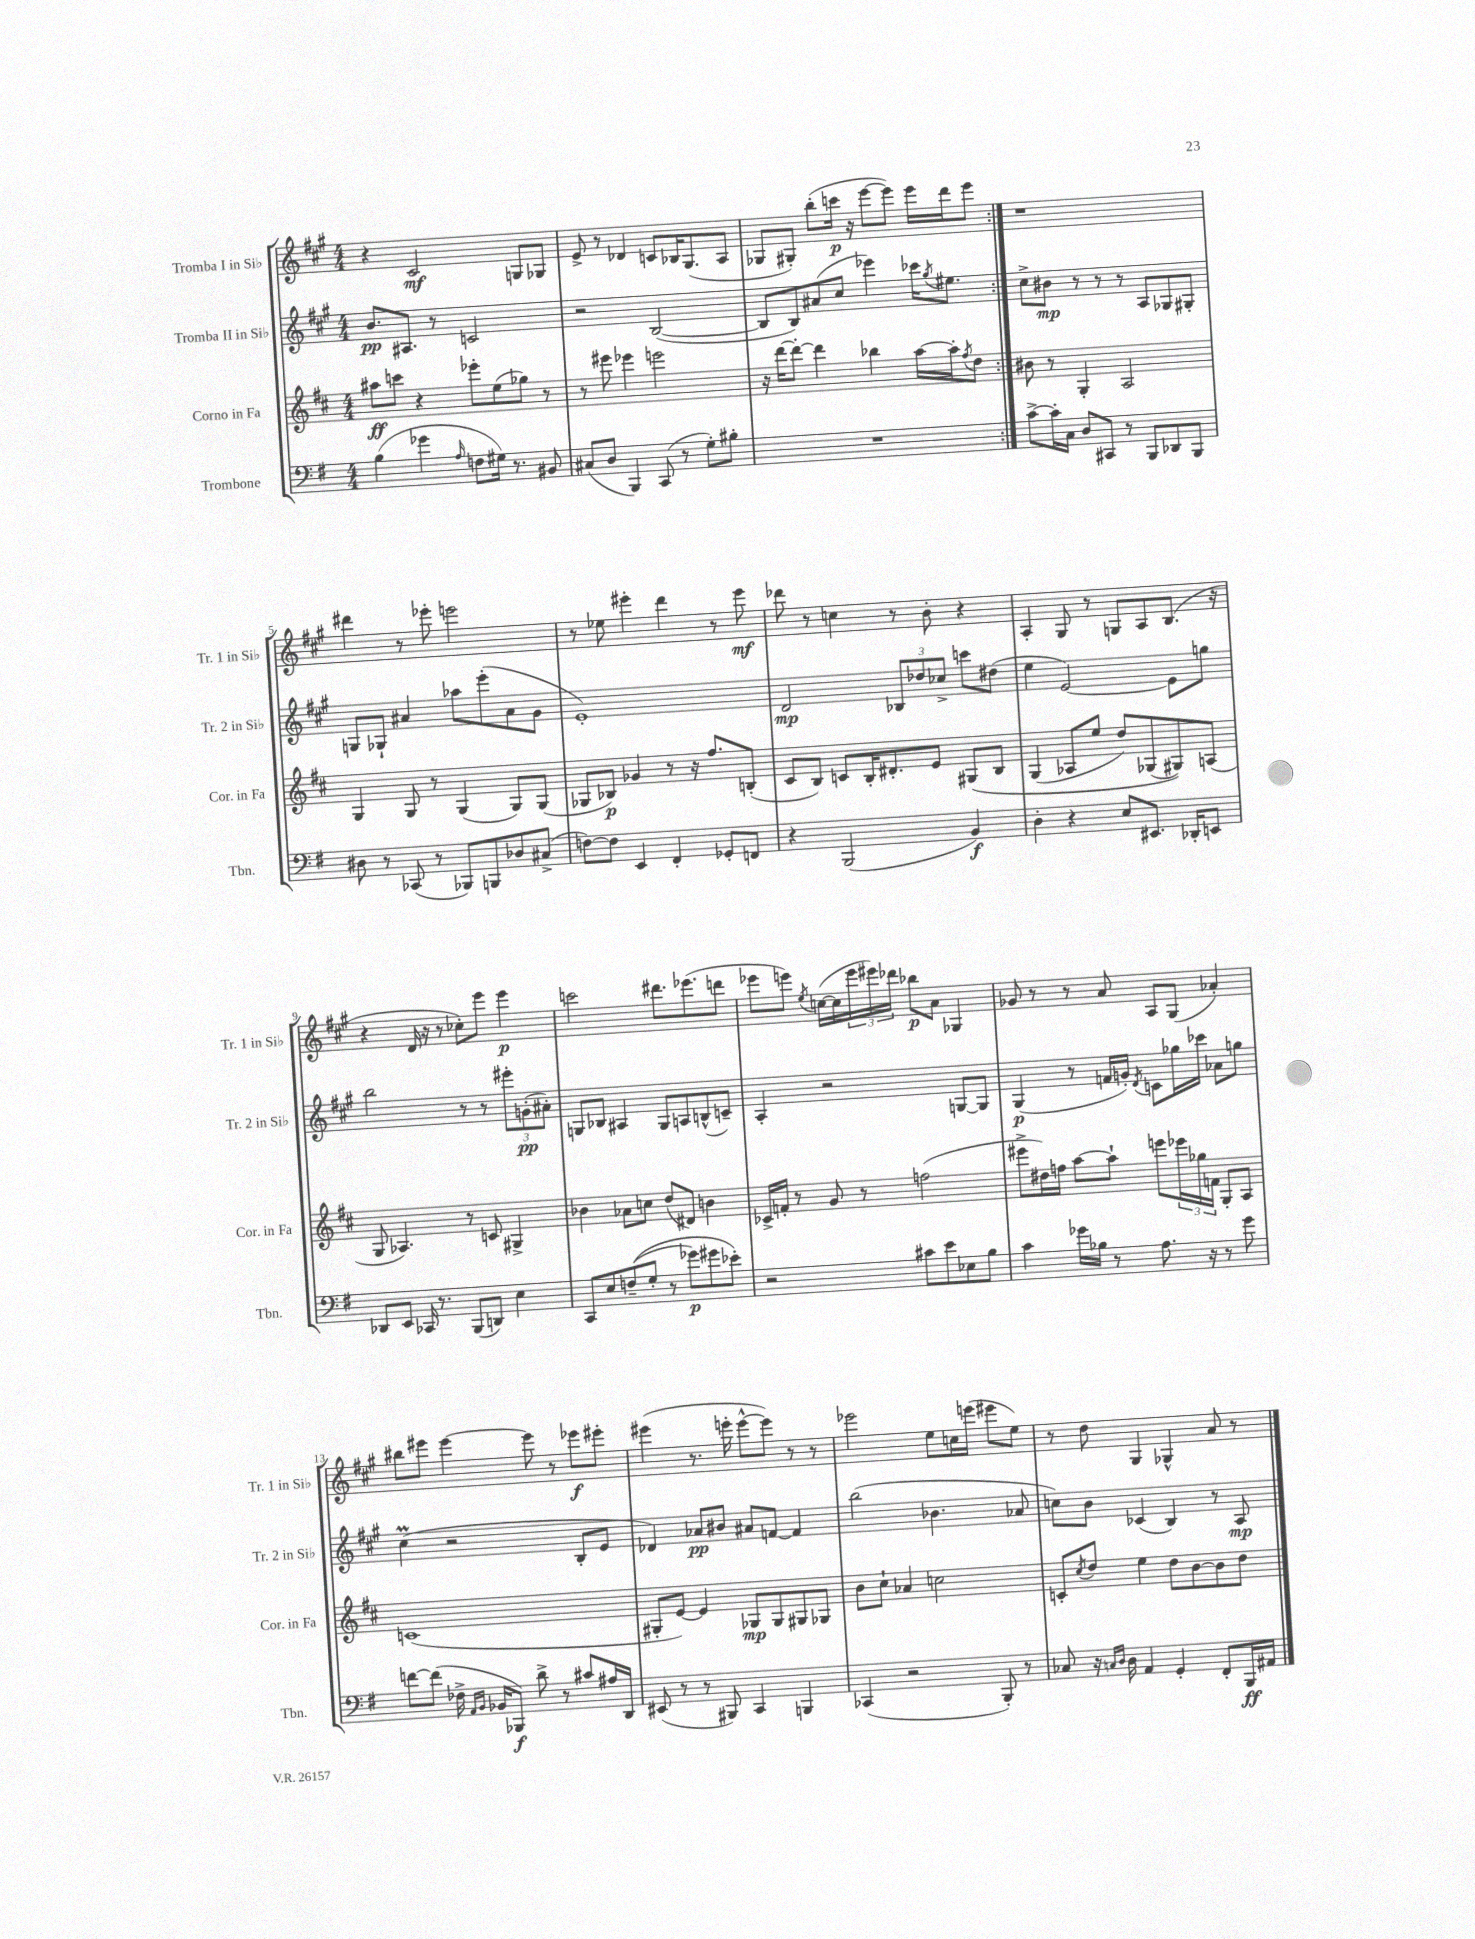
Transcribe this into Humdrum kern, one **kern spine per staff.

**kern	**dynam	**kern	**dynam	**kern	**dynam	**kern	**dynam
*part4	*part4	*part3	*part3	*part2	*part2	*part1	*part1
*staff4	*staff4	*staff3	*staff3	*staff2	*staff2	*staff1	*staff1
*I"Trombone	*	*I"Corno in Fa	*	*I"Tromba II in Si♭	*	*I"Tromba I in Si♭	*
*I'Tbn.	*	*I'Cor. in Fa	*	*I'Tr. 2 in Si♭	*	*I'Tr. 1 in Si♭	*
*clefF4	*	*clefG2	*	*clefG2	*	*clefG2	*
*k[f#]	*	*k[f#c#]	*	*k[f#c#g#]	*	*k[f#c#g#]	*
*M4/4	*	*M4/4	*	*M4/4	*	*M4/4	*
=1	=1	=1	=1	=1	=1	=1	=1
(4B\	.	8aa#X\L	ff	8.b/L	pp	4r	.
.	.	8cccn\J	.	.	.	.	.
.	.	.	.	8.A#X/J	.	.	.
4g-X\	.	4r	.	.	.	2c#/	mf
.	.	.	.	8r	.	.	.
16qqA/	.	.	.	.	.	.	.
8Fn\L	.	8eee-X'\L	.	2cn/	.	.	.
16G#X\Jk)	.	(8ee\	.	.	.	.	.
8.r	.	.	.	.	.	.	.
.	.	8gg-X\J)	.	.	.	8Gn/L	.
8BB#X/	.	8r	.	.	.	8G-X/J	.
=2	=2	=2	=2	=2	=2	=2	=2
(8C#X/L	.	8r	.	2r	.	8e^/	.
8D/J	.	8eee#X\	.	.	.	8r	.
4BBB/)	.	4eee-X\	.	.	.	4d-X/	.
(8CC/	.	2eeen\	.	([2B/	.	8cn/L	.
8r	.	.	.	.	.	16B-X/K	.
.	.	.	.	.	.	(8.G#/	.
8G'\L)	.	.	.	.	.	.	.
8B#X'\J	.	.	.	.	.	8A/J	.
=3	=3	=3	=3	=3	=3	=3	=3
1r	.	16r	.	8B/L]	.	8G-X/L	.
.	.	[16ddd\KL	.	.	.	.	.
.	.	8ddd'\J_	.	8B/)	.	8G#X'/J)	.
.	.	4ddd\]	.	(8a#X/	.	(8bb'\L	.
.	.	.	.	8cc#/J	.	16cccn\Jk	p
.	.	.	.	.	.	16r	.
.	.	4bb-X\	.	4eee-X\)	.	[8eee\L	.
.	.	.	.	.	.	8eee\J])	.
.	.	[16aa\LL	.	16ccc-X\KL	.	16eee\LL	.
.	.	.	.	8qgg#/	.	.	.
.	.	16aa'\J]	.	8.ee#X\J	.	16ddd\J	.
.	.	8qff#/	.	.	.	.	.
.	.	8dd\J	.	.	.	8eee\J	.
=4:|!	=4:|!	=4:|!	=4:|!	=4:|!	=4:|!	=4:|!	=4:|!
[8c^\L	.	8b#X\	.	8cc#^\L	.	1r	.
16c'\L]	.	8r	.	8b#X\J	mp	.	.
16C\JJ	.	.	.	.	.	.	.
8D/L	.	4G'/	.	8r	.	.	.
8CC#X/J	.	.	.	8r	.	.	.
8r	.	2A/	.	8r	.	.	.
8BBB/L	.	.	.	8A/L	.	.	.
8DD-X/	.	.	.	8G-X/	.	.	.
8BBB/J	.	.	.	8G#X'/J	.	.	.
!!LO:LB:g=z
=5	=5	=5	=5	=5	=5	=5	=5
8D#X\	.	4G/	.	8Gn/L	.	4ddd#X\	.
8r	.	.	.	8G-X`/J	.	.	.
(8CC-X/	.	8G/	.	4a#X/	.	8r	.
8r	.	8r	.	.	.	8eee-X'\	.
8BBB-X/L)	.	(4G/	.	8aa-X\L	.	2eeen\	.
8BBBn/	.	.	.	(8eee'\	.	.	.
8D-X/	.	8G/L)	.	8a#\	.	.	.
(8C#X^/J	.	(8G/J	.	8g#\J	.	.	.
=6	=6	=6	=6	=6	=6	=6	=6
[8Fn\L)	.	8G-X/L	.	1e')	.	8r	.
8F\J]	.	8B-X/J)	p	.	.	8ee-X\	.
4EE/	.	4g-X/	.	.	.	4eee#X'\	.
4FF#'/	.	8r	.	.	.	4ddd\	.
.	.	16r	.	.	.	.	.
.	.	8.ff#/L	.	.	.	.	.
8GG-X'/L	.	.	.	.	.	8r	.
8FFn/J	.	(8Bn'/J	.	.	.	8eee#\	mf
=7	=7	=7	=7	=7	=7	=7	=7
4r	.	8c#/L	.	2d/	mp	8ddd-X\	.
.	.	8B/J)	.	.	.	8r	.
(2BBB/	.	8cn/L	.	.	.	4ccn\	.
.	.	16B'/K	.	.	.	.	.
.	.	8.d#X'/	.	.	.	.	.
.	.	.	.	12B-X/L	.	8r	.
.	.	.	.	12dd-X/	.	.	.
.	.	8e/J	.	.	.	8b'\	.
.	.	.	.	12cc-X^/J	.	.	.
4BB/)	f	(8G#X/L	.	8cccn\L	.	4r	.
.	.	8B/J	.	(8dd#X\J	.	.	.
=8	=8	=8	=8	=8	=8	=8	=8
4D'\	.	(4G/	.	4ee\	.	4A'/	.
4r	.	8A-X/L	.	[2e/)	.	8G#/	.
.	.	8ee/J	.	.	.	8r	.
8E/L	.	8dd/L)	.	.	.	8Gn/L	.
8.EE#X/J	.	(8G-X/	.	.	.	8A/	.
.	.	8G#X/))	.	8e\L]	.	(8.B/J	.
16DD-X'/KL	.	.	.	.	.	.	.
8EEn/J	.	(8An/J	.	8ggn\J	.	.	.
.	.	.	.	.	.	16r	.
!!LO:LB:g=z
=9	=9	=9	=9	=9	=9	=9	=9
8DD-X/L	.	8G/	.	2bb\	.	4r	.
8EE/J	.	4.A-X/)	.	.	.	.	.
16CC-X/	.	.	.	.	.	16d/	.
8.r	.	.	.	.	.	16r	.
.	.	.	.	.	.	8r	.
(8BBB/L	.	8r	.	8r	.	8cc-X'\L)	.
8DDn/J)	.	8cn/	.	8r	.	8eee\J	.
4E\	.	4G#X^/	.	12eee#X'\L	.	4eee\	p
.	.	.	.	(12gn'\	pp	.	.
.	.	.	.	12a#X'\J)	.	.	.
=10	=10	=10	=10	=10	=10	=10	=10
8CC/L	.	4b-X\	.	8Gn/L	.	2cccn\	.
8E/	.	.	.	8B-X/J	.	.	.
((8Fn~/	.	8a-X\L	.	4A#X/	.	.	.
8G'/J	.	8ccn\J	.	.	.	.	.
8r	.	(8dd/L	.	8G/L	.	8.ddd#X\L	.
8g-X\L)	p	8d#X/J)	.	8An/	.	.	.
.	.	.	.	.	.	(8.eee-X\	.
8g#X\	.	4bn\	.	(8Bn^^/	.	.	.
8e-X'\J)	.	.	.	8cn~/J)	.	8dddn\J	.
=11	=11	=11	=11	=11	=11	=11	=11
2r	.	16c-X^/LL	.	4A'/	.	8eee-X\L	.
.	.	16fn'/JJ	.	.	.	.	.
.	.	8r	.	.	.	8eeen\J)	.
.	.	.	.	.	.	8qee/	.
.	.	8g/	.	2r	.	([16ccn\LL	.
.	.	.	.	.	.	16cc\]	.
.	.	8r	.	.	.	24eee\	.
.	.	.	.	.	.	24eee#X\)	.
.	.	.	.	.	.	24ddd-X\JJ	.
8c#X\L	.	(2ffn\	.	.	.	8bb-X\L	p
8e\	.	.	.	.	.	8a\J	.
8E-X\	.	.	.	[8Gn/L	.	4G-X/	.
8B\J	.	.	.	8G/J]	.	.	.
=12	=12	=12	=12	=12	=12	=12	=12
4c\	.	8eee#X^\L	.	(4G#/	p	8g-X/	.
.	.	16dd#X\L)	.	.	.	8r	.
.	.	16ffn\JJ	.	.	.	.	.
16g-X\LL	.	[8aa\L	.	8r	.	8r	.
16B-X\JJ	.	.	.	.	.	.	.
8r	.	8aa`\J]	.	16fn/LL	.	8a/	.
.	.	.	.	16gn'/JJ)	.	.	.
.	.	.	.	8qd/	.	.	.
8.A\	.	8eeen\L	.	8cn\L	.	8A/L	.
.	.	24eee-X\L	.	16gg-X\L	.	(8G#/J	.
.	.	24gg-X\	.	.	.	.	.
16r	.	.	.	16ccc-X\JJ	.	.	.
.	.	24fn\JJ	.	.	.	.	.
8r	.	8G'/L	.	8a-X\L	.	4a-X'/)	.
8g-\	.	8A/J	.	8ggn\J	.	.	.
!!LO:LB:g=z
=13	=13	=13	=13	=13	=13	=13	=13
[8fn\L	.	(1cn	.	(4cc#m\	.	8bb#X\L	.
(8f\J]	.	.	.	.	.	8eee#X\J	.
16F-X^\	.	.	.	2r	.	[4eee#\	.
16qqAA/LL	.	.	.	.	.	.	.
16qqBB/JJ	.	.	.	.	.	.	.
16BB-X/KL	.	.	.	.	.	.	.
8BBB-X/J)	f	.	.	.	.	.	.
8d^\	.	.	.	.	.	8eee#\]	.
8r	.	.	.	.	.	8r	.
8c#X/L	.	.	.	8B'/L	.	8eee-X\L	f
16A#X/L	.	.	.	8e/J	.	8eee#X'\J	.
16DD/JJ	.	.	.	.	.	.	.
=14	=14	=14	=14	=14	=14	=14	=14
(8EE#X/	.	8G#X'/L	.	4d-X/)	.	(4eee#X\	.
8r	.	[8e/J)	.	.	.	.	.
8r	.	4e/]	.	8a-X/L	pp	8.r	.
8BBB#X/)	.	.	.	8b#X/J	.	.	.
.	.	.	.	.	.	16eeen'\	.
4CC/	.	8G-X/L	mp	8a#X/L	.	[8eee^^\L	.
.	.	8G-/	.	[8fn/J	.	8eee\J])	.
4BBBn/	.	8G#X/	.	4f/]	.	8r	.
.	.	8G-X/J	.	.	.	8r	.
=15	=15	=15	=15	=15	=15	=15	=15
(4CC-X/	.	8b\L	.	(2bb\	.	2eee-X\	.
.	.	8cc#`\J	.	.	.	.	.
2r	.	4a-X/	.	.	.	.	.
.	.	2ccn\	.	4.b-X\	.	8ee\L	.
.	.	.	.	.	.	16ccn\L	.
.	.	.	.	.	.	(16eeen\JJ	.
8BBB'/)	.	.	.	.	.	8eee#X\L	.
8r	.	.	.	8a-X/	.	8ee\J)	.
=16	=16	=16	=16	=16	=16	=16	=16
8C-X/	.	8cn'/L	.	8ccn\L)	.	8r	.
.	.	8qcc#/	.	.	.	.	.
16r	.	8dd/J	.	8b\J	.	8dd\	.
16qqCn/LL	.	.	.	.	.	.	.
16qqD/JJ	.	.	.	.	.	.	.
16D\	.	.	.	.	.	.	.
4AA/	.	4ee\	.	(4c-X/	.	4G#/	.
4GG'/	.	8dd\L	.	4B/)	.	4G-X^^/	.
.	.	[8b\	.	.	.	.	.
8FF#'/L	.	8b\]	.	8r	.	8a/	.
16BBB/L	ff	8dd\J	.	8A/	mp	8r	.
16AA#X/JJ	.	.	.	.	.	.	.
==	==	==	==	==	==	==	==
*-	*-	*-	*-	*-	*-	*-	*-
